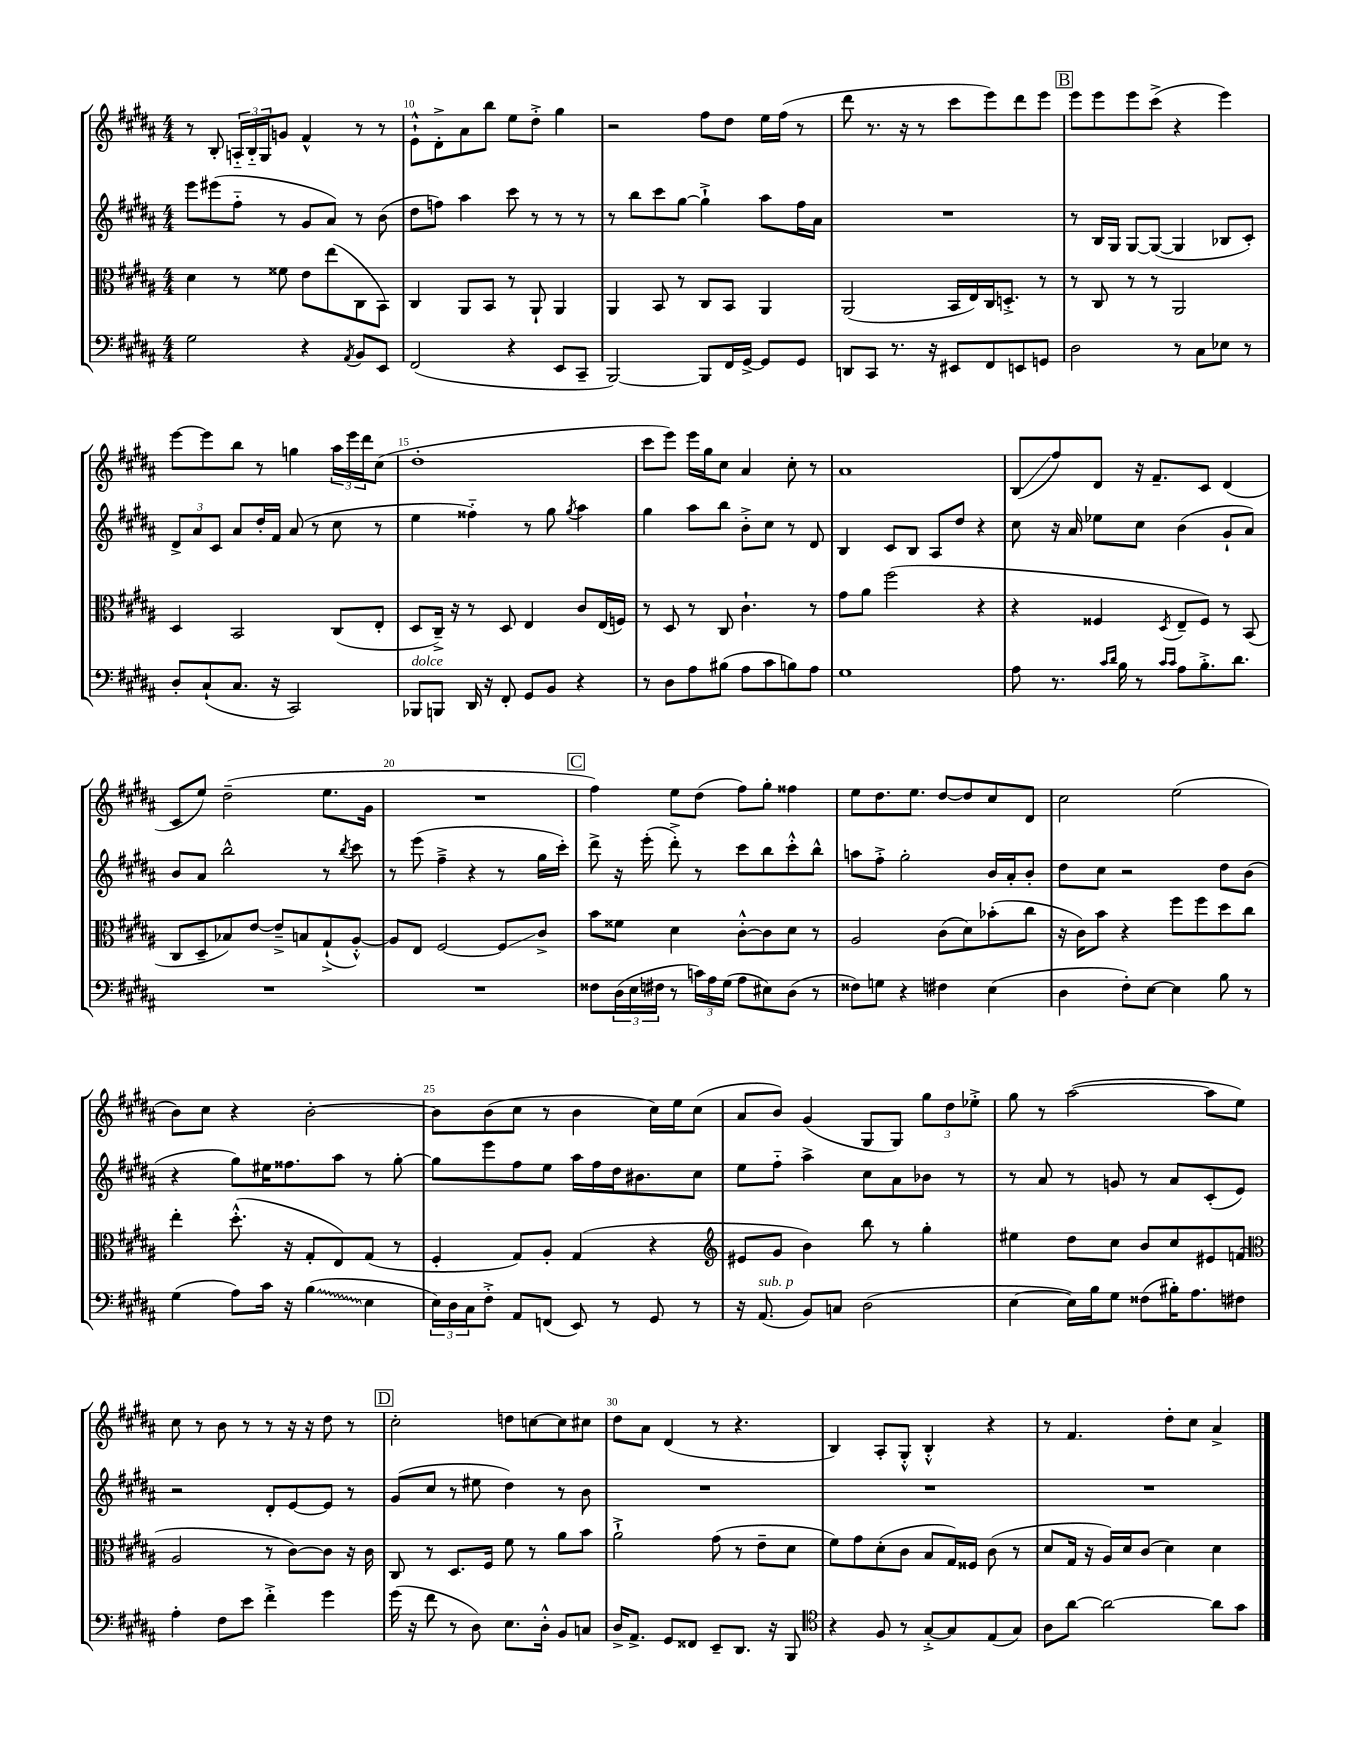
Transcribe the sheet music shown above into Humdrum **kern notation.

**kern	**kern	**kern	**kern
*staff4	*staff3	*staff2	*staff1
*clefF4	*clefC3	*clefG2	*clefG2
*k[f#c#g#d#a#]	*k[f#c#g#d#a#]	*k[f#c#g#d#a#]	*k[f#c#g#d#a#]
*M4/4	*M4/4	*M4/4	*M4/4
2G#	4d#	8eee	8r
.	.	(8eee#	8B'
.	8r	8ff#'~	24A'~
.	.	.	24B'~
.	.	.	24G#
.	8f##	8r	8g
4r	8e	8g#	4f#^^
.	(8ee	8a#)	.
8qAA#	.	.	.
8BB	8C#	8r	8r
8EE	8BB)	(8b	8r
=	=	=	=
(2FF#	4C#	8dd#	8e`^^
.	.	8ff)	8d#'^
.	8AA#	4aa#	8a#
.	8BB	.	8bb
4r	8r	8ccc#	8ee
.	8AA#`	8r	8dd#'^
8EE	4AA#	8r	4gg#
8CC#~	.	8r	.
=	=	=	=
[2BBB)	4AA#	8r	2r
.	.	8bb	.
.	8BB	8ccc#	.
.	8r	[8gg#	.
8BBB]	8C#	4gg#`^]	8ff#
16FF#	8BB	.	8dd#
[16GG#^	.	.	.
8GG#]	4AA#	8aa#	16ee
.	.	.	(16ff#
8GG#	.	16ff#	8r
.	.	16a#	.
=	=	=	=
8DD	(2AA#	1r	8ddd#
8CC#	.	.	8.r
8.r	.	.	.
.	.	.	16r
.	.	.	8r
16r	.	.	.
8EE#	16BB	.	8ccc#
.	16E)	.	.
8FF#	16C#	.	8eee)
.	8.D'^	.	.
8EE	.	.	8ddd#
8GG	8r	.	8eee
=	=	=	=
2D#	8r	8r	8eee
.	8C#	16B	8eee
.	.	16G#	.
.	8r	[8G#	8eee
.	8r	(8G#_	(8ccc#^
8r	2AA#	4G#]	4r
8C#	.	.	.
8E-	.	8B-	4eee)
8r	.	8c#')	.
=	=	=	=
8D#'	4D#	12d#^	[8eee
.	.	12a#	.
(8C#`	.	.	8eee]
.	.	12c#	.
8.C#	2BB	8a#	8bb
.	.	16dd#'	8r
16r	.	16f#	.
2CC#)	.	(8a#	4gg
.	.	8r	.
.	(8C#	8cc#	24aa#
.	.	.	24eee
.	.	.	24ddd#
.	8E'	8r	(8cc#
=	=	=	=
8BBB-	8D#	4ee	1dd#'
8BBB	16C#~^)	.	.
.	16r	.	.
16DD#	8r	4ff##'~)	.
16r	.	.	.
8FF#'	8D#	.	.
8GG#	4E	8r	.
8BB	.	8gg#	.
.	.	8qgg#	.
4r	8c#	4aa#	.
.	(16E	.	.
.	16F)	.	.
=	=	=	=
8r	8r	4gg#	8ccc#
8D#	8D#	.	8eee)
8A#	8r	8aa#	16eee
.	.	.	16gg#
(8B#	8C#	8bb	8cc#
8A#	4.c#`	8b'^	4a#
8c#	.	8cc#	.
8B)	.	8r	8cc#'
8A#	8r	8d#	8r
=	=	=	=
1G#	8g#	4B	1a#
.	8a#	.	.
.	(2ff#	8c#	.
.	.	8B	.
.	.	8A#	.
.	.	8dd#	.
.	4r	4r	.
=	=	=	=
8A#	4r	8cc#	(8B
8.r	.	16r	8ff#)
.	.	16a#	.
.	4F##	8ee-	8d#
16qqc#	.	.	.
16qqd#	.	.	.
16B	.	.	.
8r	.	8cc#	16r
.	.	.	8.f#~
16qqc#	.	.	.
16qqc#	8qD#	.	.
8A#	8E~	(4b	.
8.B'^	8F##)	.	8c#
.	8r	8g#`	(4d#
8.d#	.	.	.
.	(8BB	8a#)	.
=	=	=	=
1r	8C#	8b	8c#
.	8D#~	8a#	8ee)
.	8B-)	2bb^^	(2dd#~
.	[8e	.	.
.	8e~^]	.	.
.	8B	.	.
.	(8G#`^	8r	8.ee
.	.	8qbb	.
.	[8A#'^^)	8ccc#	.
.	.	.	16g#
=	=	=	=
1r	8A#]	8r	1r
.	8E	(8eee	.
.	[2F#	4ff#~^	.
.	.	4r	.
.	8F#]	8r	.
.	8c#^	16gg#	.
.	.	16ccc#')	.
=	=	=	=
8F##	8b	8ddd#^	4ff#)
(24D#	8f##	16r	.
24E	.	.	.
.	.	(16eee'	.
24F#	.	.	.
8r	4d#	8ddd#'^)	8ee
24c)	.	8r	(8dd#
24A#	.	.	.
(24G#	.	.	.
8A#	[8c#'^^	8ccc#	8ff#)
8E#)	8c#]	8bb	8gg#'
(8D#	8d#	8ccc#'^^	4ff##
8r	8r	8bb^^	.
=	=	=	=
8F##)	2A#	8aa	8ee
8G	.	8ff#'^	8.dd#
4r	.	2gg#'	.
.	.	.	8.ee
4F#	(8c#	.	[8dd#
.	8d#)	.	8dd#]
(4E	(8b-'	16b	8cc#
.	.	16a#'	.
.	8cc#	8b'	8d#
=	=	=	=
4D#	16r	8dd#	2cc#
.	16c#)	.	.
.	8b	8cc#	.
8F#')	4r	2r	.
[8E	.	.	.
4E]	8ff#	.	(2ee
.	8ff#	.	.
8B	8dd#	8dd#	.
8r	8cc#	(8b	.
=	=	=	=
(4G#	4ee'	4r	8b)
.	.	.	8cc#
8A#)	(8.dd#'^^	8gg#)	4r
16c#	.	16ee#	.
16r	16r	8.ff##	.
(4B	8G#'	.	[2b'
.	8E)	8aa#	.
4E	(8G#	8r	.
.	8r	[8gg#'	.
=	=	=	=
24E)	4F#'	8gg#]	8b]
24D#	.	.	.
24C#	.	.	.
8F#'^	.	8eee	(8b
8AA#	8G#)	8ff#	8cc#
(8FF	8A#'	8ee	8r
8EE)	(4G#	16aa#	4b
.	.	16ff#	.
8r	.	16dd#	.
.	.	8.b#	.
8GG#	4r	.	16cc#)
.	.	.	16ee
8r	.	8cc#	(8cc#
=	=	=	=
*	*clefG2	*	*
16r	8e#	8ee	8a#
(8.AA#	.	.	.
.	8g#	8ff#'~	8b)
8BB)	4b)	4aa#^	(4g#
8C	.	.	.
(2D#	8bb	8cc#	8G#
.	8r	8a#	8G#)
.	4gg#'	8b-	12gg#
.	.	.	12dd#
.	.	8r	.
.	.	.	12ee-'^
=	=	=	=
[4E	4ee#	8r	8gg#
.	.	8a#	8r
16E])	8dd#	8r	([2aa#
16B	.	.	.
8G#	8cc#	8g	.
(8F##	8b	8r	.
16B#')	8cc#	8a#	.
8.A#	.	.	.
.	8e#	(8c#'	8aa#]
8F#	(8f	8e)	8ee)
=	=	=	=
*	*clefC3	*	*
4A#'	2A#	2r	8cc#
.	.	.	8r
8F#	.	.	8b
8e	.	.	8r
4f#'^	8r	8d#'	8r
.	[8c#)	[8e	16r
.	.	.	16r
4g#	8c#]	8e]	8dd#
.	16r	8r	8r
.	16c#	.	.
=	=	=	=
(16g#	8C#	(8g#	2cc#'
16r	.	.	.
8f#	8r	8cc#	.
8r	8.D#	8r	.
8D#)	.	8ee#	.
.	16F#	.	.
8.E	8f#	4dd#)	8dd
.	8r	.	[8cc
16D#'^^	.	.	.
8BB	8a#	8r	8cc]
8C	8b	8b	8cc#
=	=	=	=
16D#^	2a#`^	1r	8dd#
8.AA#^	.	.	.
.	.	.	8a#
8GG#	.	.	(4d#
8FF##	.	.	.
8EE~	(8g#	.	8r
8.DD#	8r	.	4.r
.	8e~	.	.
16r	.	.	.
8BBB	8d#	.	.
=	=	=	=
*clefC4	*	*	*
4r	8f#)	1r	4B)
.	8g#	.	.
8F#	(8d#'	.	8A#'
8r	8c#	.	8G#'^^
[8G#'^	8B	.	4B'^^
8G#]	16G#)	.	.
.	16F##	.	.
(8E	(8c#	.	4r
8G#)	8r	.	.
=	=	=	=
8A#	8d#	1r	8r
[8a#	16G#	.	4.f#
.	16r	.	.
2a#_	16A#)	.	.
.	16d#	.	.
.	(8c#	.	.
.	4d#)	.	8dd#'
.	.	.	8cc#
8a#]	4d#	.	4a#^
8g#	.	.	.
==	==	==	==
*-	*-	*-	*-
